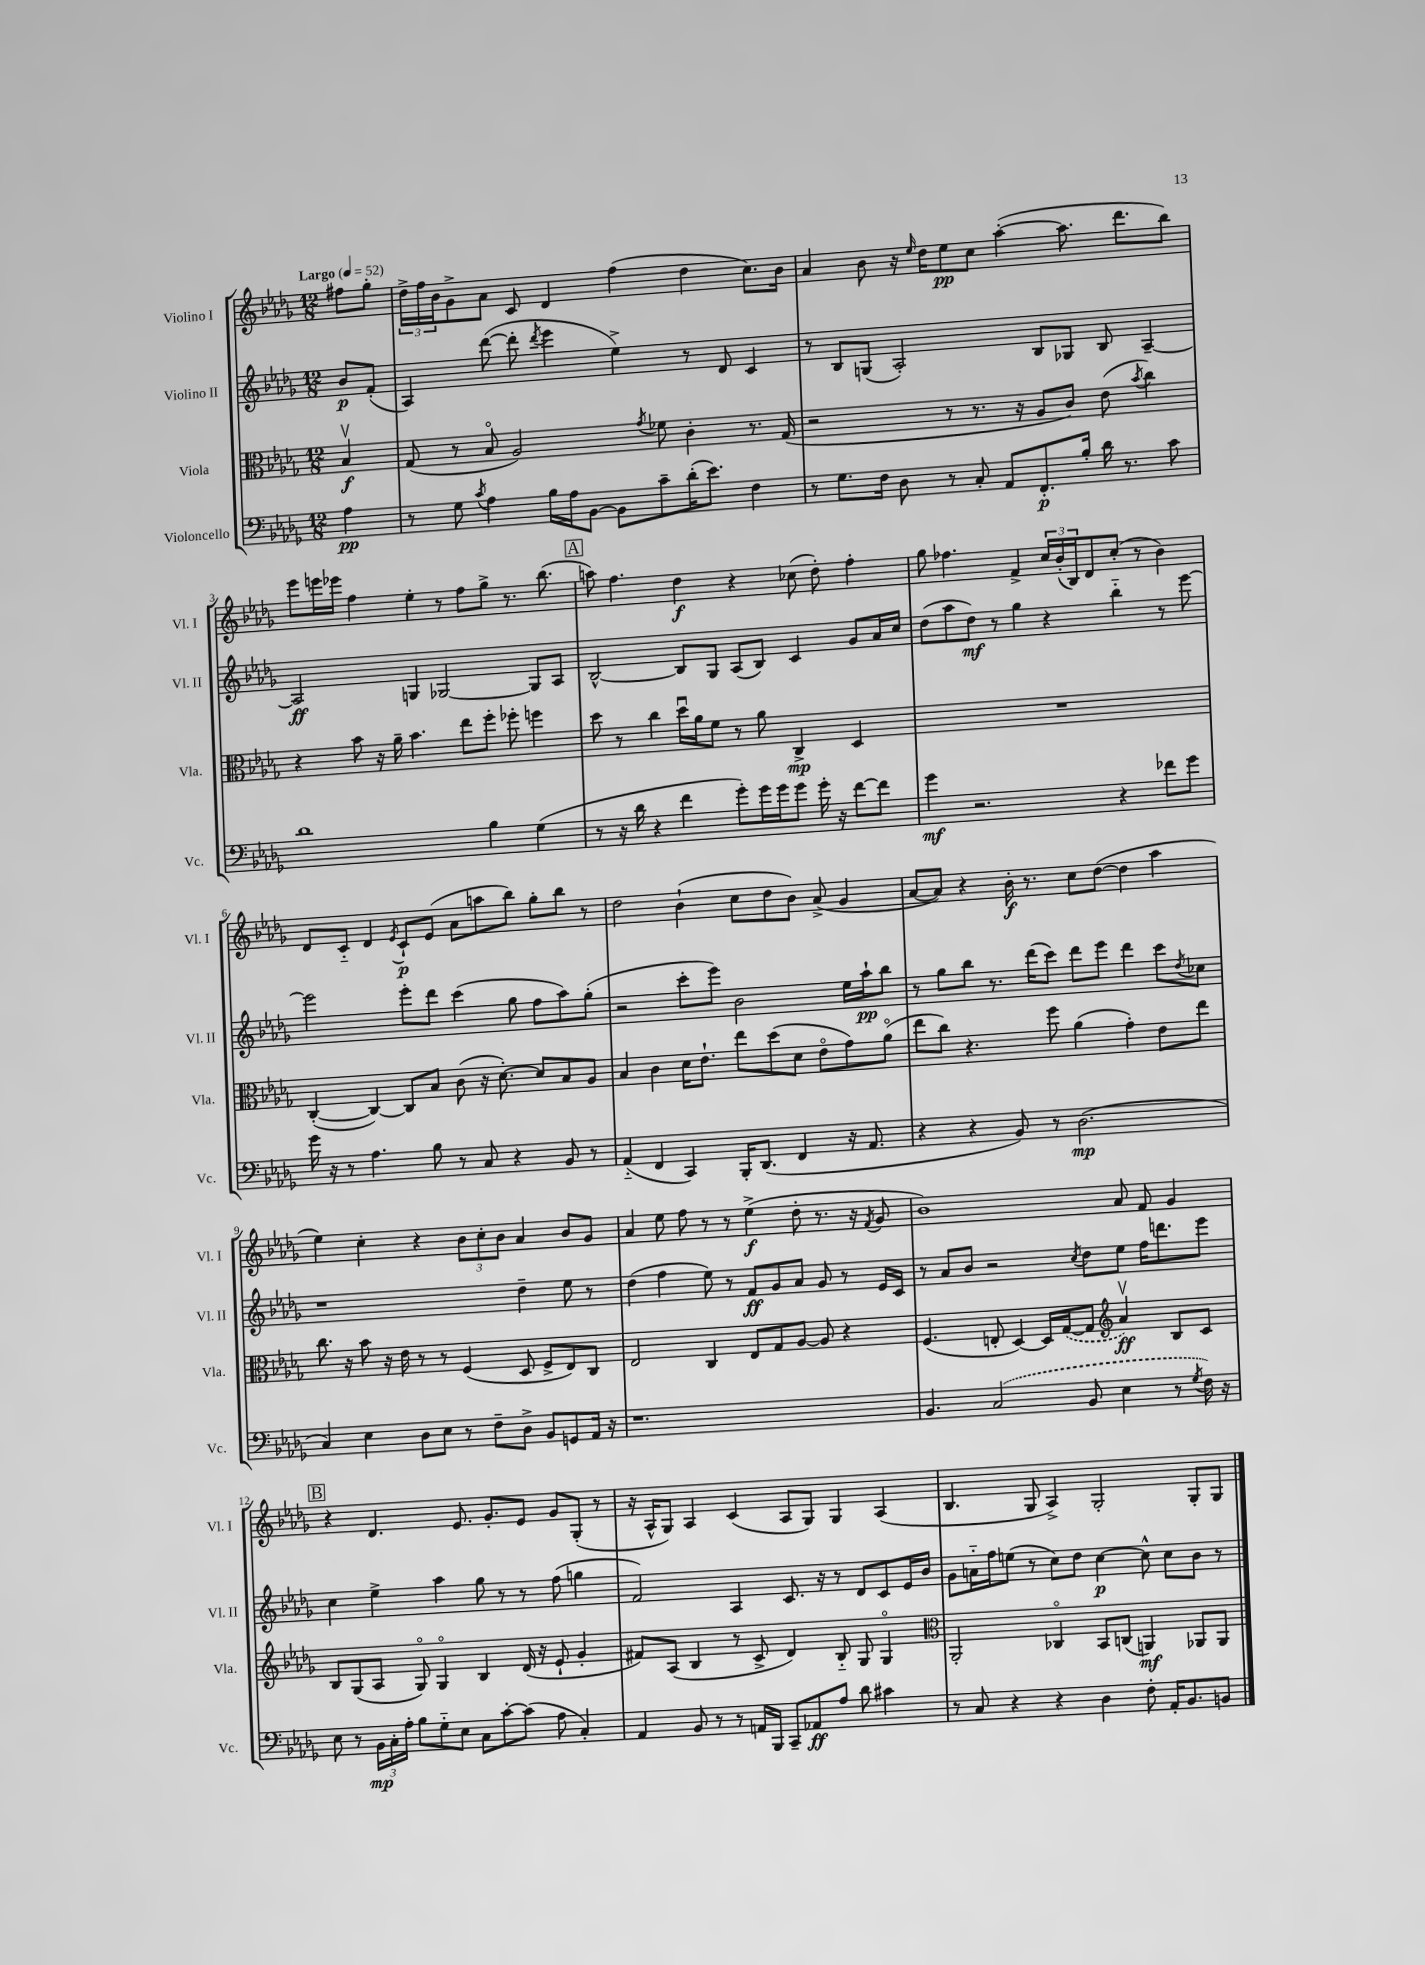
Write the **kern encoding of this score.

**kern	**dynam	**kern	**dynam	**kern	**dynam	**kern	**dynam
*part4	*part4	*part3	*part3	*part2	*part2	*part1	*part1
*staff4	*staff4	*staff3	*staff3	*staff2	*staff2	*staff1	*staff1
*I"Violoncello	*	*I"Viola	*	*I"Violino II	*	*I"Violino I	*
*I'Vc.	*	*I'Vla.	*	*I'Vl. II	*	*I'Vl. I	*
*clefF4	*	*clefC3	*	*clefG2	*	*clefG2	*
*k[b-e-a-d-g-]	*	*k[b-e-a-d-g-]	*	*k[b-e-a-d-g-]	*	*k[b-e-a-d-g-]	*
*M12/8	*	*M12/8	*	*M12/8	*	*M12/8	*
*MM52	*	*MM52	*	*MM52	*	*MM52	*
=	=	=	=	=	=	=	=
!	!	!	!	!	!	!LO:TX:a:B:t=Largo	!
4A-\	pp	4B-v/	f	8b-/L	p	8ff#X\L	.
.	.	.	.	(8f'/J	.	8gg-'\J	.
=1	=1	=1	=1	=1	=1	=1	=1
8r	.	(8G-/	.	4A-/)	.	24dd-^\LL	.
.	.	.	.	.	.	24ff\	.
.	.	.	.	.	.	24b-\J	.
8G-\	.	8r	.	.	.	8g-^\	.
8qc/	.	.	.	.	.	.	.
4A-\	.	8B-/	.	([8ddd-\	.	8a-\J	.
.	.	2A-/)	.	8ddd-'\]	.	8c/	.
.	.	.	.	8qddd-/	.	.	.
16B-\LL	.	.	.	4eee-\	.	4d-/	.
16A-\J	.	.	.	.	.	.	.
[8BB-\J	.	.	.	.	.	.	.
8BB-\L]	.	.	.	4ee-^\)	.	(4ff\	.
.	.	8qg-/	.	.	.	.	.
8c~\	.	8f-X\	.	.	.	.	.
(16d-'\K	.	4c'\	.	8r	.	4dd-\	.
8.e-\J)	.	.	.	.	.	.	.
.	.	.	.	8d-/	.	.	.
4F\	.	8.r	.	4c/	.	8.cc\L)	.
.	.	(16G-/	.	.	.	16b-\Jk	.
=2	=2	=2	=2	=2	=2	=2	=2
8r	.	2r	.	8r	.	4a-/	.
8.G-\L	.	.	.	8B-/L	.	.	.
.	.	.	.	(8Gn/J	.	8b-\	.
16F\Jk	.	.	.	.	.	.	.
8D-\	.	.	.	2A-'/)	.	16r	.
.	.	.	.	.	.	16qqee-/	.
.	.	.	.	.	.	16dd-\KL	.
8r	.	8r	.	.	.	8ee-\	pp
8C'/	.	8.r	.	.	.	8cc\J	.
8AA-/L	.	.	.	.	.	([4aa-'\	.
.	.	16r	.	.	.	.	.
8.FF'/	p	8A-/L	.	8B-/L	.	.	.
.	.	8c/J)	.	8G-X/J	.	8.aa-\]	.
16B-'/Jk	.	.	.	.	.	.	.
16d-\	.	(8e-\	.	8B-/	.	.	.
8.r	.	.	.	.	.	8.ddd-\L	.
.	.	8qb-/	.	.	.	.	.
.	.	4cc\)	.	[4A-~/	.	.	.
8c\	.	.	.	.	.	8bb-\J)	.
!!LO:LB:g=z
=3	=3	=3	=3	=3	=3	=3	=3
1d-	.	4r	.	2A-/]	ff	8eee-\L	.
.	.	.	.	.	.	16eeen\L	.
.	.	.	.	.	.	16eee-X\JJ	.
.	.	8b-\	.	.	.	4ff\	.
.	.	16r	.	.	.	.	.
.	.	16a-~\	.	.	.	.	.
.	.	4.b-\	.	4Gn/	.	4ee-'\	.
.	.	.	.	[2G-X/	.	8r	.
.	.	8ee-\L	.	.	.	8ff\L	.
4B-\	.	8ff'\J	.	.	.	8gg-^\J	.
.	.	8ff-X'\	.	.	.	8.r	.
(4G-\	.	4ffn\	.	8G-/L]	.	.	.
.	.	.	.	.	.	(8.bb-\	.
.	.	.	.	8A-/J	.	.	.
!!LO:REH:place=s1:t=A
=4	=4	=4	=4	=4	=4	=4	=4
8r	.	8dd-\	.	[2B-^^/	.	8aan\)	.
16r	.	8r	.	.	.	4.ff\	.
16d-\	.	.	.	.	.	.	.
4r	.	4cc\	.	.	.	.	.
4f\	.	16dd-u\LL	.	8B-/L]	.	4dd-\	f
.	.	16a-\J	.	.	.	.	.
.	.	8f\J	.	8G-/J	.	.	.
8g-'\L)	.	8r	.	(8A-/L	.	4r	.
16g-\L	.	8a-\	.	8B-/J)	.	.	.
16g-\J	.	.	.	.	.	.	.
8g-\J	.	4C^/	mp	4c/	.	(8cc-X\	.
16g-'\	.	.	.	.	.	8dd-'\)	.
16r	.	.	.	.	.	.	.
[8f\L	.	4D-/	.	8g-/L	.	4ff'\	.
8f\J]	.	.	.	16a-/L	.	.	.
.	.	.	.	16cc/JJ	.	.	.
=5	=5	=5	=5	=5	=5	=5	=5
4g-\	mf	1.r	.	(8dd-\L	.	8gg-\	.
.	.	.	.	8aa-\	.	4.ff-X\	.
2.r	.	.	.	8dd-\J)	mf	.	.
.	.	.	.	8r	.	.	.
.	.	.	.	4gg-\	.	4f^/	.
.	.	.	.	4r	.	24cc/LL	.
.	.	.	.	.	.	(24b-'/	.
.	.	.	.	.	.	24B-/J)	.
.	.	.	.	.	.	8d-/	.
4r	.	.	.	4bb-\	.	(8cc'/J	.
.	.	.	.	.	.	8r	.
8f-X\L	.	.	.	8r	.	4b-\)	.
8g-\J	.	.	.	[8eee-\	.	.	.
!!LO:LB:g=z
=6	=6	=6	=6	=6	=6	=6	=6
16g-\	.	([4C'/	.	2eee-\]	.	8d-/L	.
16r	.	.	.	.	.	.	.
8r	.	.	.	.	.	8c/J	.
4.A-\	.	4C/_)	.	.	.	4d-/	.
.	.	.	.	.	.	8qe-/	.
.	.	8C/L]	.	8eee-'\L	.	8c`/L	p
8B-\	.	8B-/J	.	8ddd-\J	.	(8e-/J	.
8r	.	(8c\	.	(4ccc\	.	8a-\L	.
8C/	.	16r	.	.	.	8aan\	.
.	.	[8.d-'\)	.	.	.	.	.
4r	.	.	.	8gg-\	.	8bb-\J)	.
.	.	8d-/L]	.	8ff\L	.	8gg-'\L	.
8BB-/	.	8B-/	.	8aa-\)	.	8bb-\J	.
8r	.	8A-/J	.	(8gg-'\J	.	8r	.
=7	=7	=7	=7	=7	=7	=7	=7
(4AA-/	.	4B-/	.	2r	.	2dd-\	.
4FF/	.	4c\	.	.	.	.	.
4CC/)	.	16d-\KL	.	8ccc'\L	.	(4b-`\	.
.	.	8.e-`\J	.	.	.	.	.
.	.	.	.	8eee-\J)	.	.	.
16BBB-'/KL	.	8ee-\L	.	2b-\	.	8cc\L	.
(8.DD-/J	.	.	.	.	.	.	.
.	.	(8dd-\	.	.	.	8dd-\	.
4FF/	.	8d-\J	.	.	.	8b-\J)	.
.	.	8e-\L	.	.	.	(8a-^/	.
16r	.	8g-\)	.	16ee-\LL	.	4g-/	.
8.AA-/	.	.	.	16aa-`\J	pp	.	.
.	.	(8a-\J	.	8bb-\J	.	.	.
=8	=8	=8	=8	=8	=8	=8	=8
4r	.	8ee-\L	.	8r	.	[8a-/L	.
.	.	8cc\J)	.	8gg-\L	.	8a-/J])	.
4r	.	4.r	.	8bb-\J	.	4r	.
.	.	.	.	8.r	.	.	.
8BB-/)	.	.	.	.	.	16b-'\	f
.	.	.	.	(16ddd-\KL	.	8.r	.
8r	.	8ff\	.	8ccc\J)	.	.	.
(2.D-\	mp	(4a-\	.	8ddd-\L	.	8cc\L	.
.	.	.	.	8eee-\J	.	([8dd-\J	.
.	.	4g-'\)	.	4ddd-\	.	4dd-\]	.
.	.	8e-\L	.	8ccc\L	.	4aa-\	.
.	.	.	.	8qdd-/	.	.	.
.	.	8ee-\J	.	8cc-X\J	.	.	.
!!LO:LB:g=z
=9	=9	=9	=9	=9	=9	=9	=9
4C/)	.	8.cc\	.	1r	.	4ee-\)	.
.	.	16r	.	.	.	.	.
4E-\	.	8b-\	.	.	.	4cc'\	.
.	.	16r	.	.	.	.	.
.	.	16e-\	.	.	.	.	.
8D-\L	.	8r	.	.	.	4r	.
8E-\J	.	8r	.	.	.	.	.
8r	.	(4F/	.	.	.	12b-\L	.
.	.	.	.	.	.	12cc'\	.
8F~\L	.	.	.	.	.	.	.
.	.	.	.	.	.	12b-\J	.
8D-^\J	.	8D-/	.	4dd-~\	.	4a-/	.
8BB-/L	.	8F^/L	.	.	.	.	.
8GGn/	.	8E-/)	.	8ee-\	.	8b-/L	.
16AA-/Jk	.	8C/J	.	8r	.	8g-/J	.
16r	.	.	.	.	.	.	.
=10	=10	=10	=10	=10	=10	=10	=10
1.r	.	2E-/	.	(4dd-\	.	4a-/	.
.	.	.	.	4ff\	.	8ee-\	.
.	.	.	.	.	.	8ff\	.
.	.	4C/	.	8ee-\)	.	8r	.
.	.	.	.	8r	.	8r	.
.	.	8E-/L	.	8f/L	ff	(4ee-^\	f
.	.	8G-/	.	8g-/	.	.	.
.	.	[8A-/J	.	8a-/J	.	8dd-'\	.
.	.	8A-/]	.	8g-/	.	8.r	.
.	.	4r	.	8r	.	.	.
.	.	.	.	.	.	16r	.
.	.	.	.	.	.	8qf/	.
.	.	.	.	16e-/LL	.	8g-/	.
.	.	.	.	16c/JJ	.	.	.
=11	=11	=11	=11	=11	=11	=11	=11
4.BB-/	.	(4.F/	.	8r	.	1b-)	.
.	.	.	.	8a-/L	.	.	.
.	.	.	.	8b-/J	.	.	.
(2C/	.	8En'/	.	2r	.	.	.
.	.	[4D-/)	.	.	.	.	.
.	.	16D-/LL]	.	.	.	.	.
.	.	([16G-/J	.	.	.	.	.
.	.	.	.	8qcc/	.	.	.
8BB-/	.	8G-/J]	.	8dd-\L	.	.	.
*	*	*clefG2	*	*	*	*	*
4E-\	.	4a-v/)	ff	8ee-\J	.	8a-/	.
.	.	.	.	16ff\KL	.	8f/	.
.	.	.	.	8.dddn\	.	.	.
8r	.	8B-/L	.	.	.	4g-/	.
8qG-/	.	.	.	.	.	.	.
16F\)	.	8c/J	.	8eee-\J	.	.	.
16r	.	.	.	.	.	.	.
!!LO:LB:g=z
!!LO:REH:place=s1:t=B
=12	=12	=12	=12	=12	=12	=12	=12
8E-\	.	8B-/L	.	4cc\	.	4r	.
8r	.	(8G-/	.	.	.	.	.
24BB-\LL	mp	8A-/J	.	4ee-^\	.	4.d-/	.
24C'\	.	.	.	.	.	.	.
24A-'\JJ	.	.	.	.	.	.	.
8B-\L	.	8G-/)	.	.	.	.	.
8G-\	.	4G-/	.	4aa-\	.	.	.
8E-\J	.	.	.	.	.	8.e-/	.
8C\L	.	4B-/	.	8gg-\	.	.	.
.	.	.	.	.	.	8.g-'/L	.
[8c'\	.	.	.	8r	.	.	.
(8c\J]	.	(16d-/	.	8r	.	8e-/J	.
.	.	16r	.	.	.	.	.
8A-\	.	8e-`/	.	(8ff\	.	8g-/L	.
4C'/)	.	4g-'/	.	4ggn\	.	(8G-'/J	.
.	.	.	.	.	.	8r	.
=13	=13	=13	=13	=13	=13	=13	=13
4AA-/	.	8f#X/L)	.	2f/)	.	16r	.
.	.	.	.	.	.	16A-^^/KL	.
.	.	(8A-/J	.	.	.	8G-/J)	.
8BB-/	.	4B-/	.	.	.	4A-/	.
8r	.	.	.	.	.	.	.
8r	.	8r	.	4A-/	.	(4c/	.
16AAn/LL	.	8c^/	.	.	.	.	.
16BBB-/JJ	.	.	.	.	.	.	.
8CC~/L	.	4d-/)	.	8.c/	.	8A-/L	.
8AA-X/	ff	.	.	.	.	8G-/J)	.
.	.	.	.	16r	.	.	.
8A-/J	.	8B-/	.	8r	.	4G-/	.
8d-\	.	8G-/	.	8d-/L	.	.	.
4c#X\	.	4G-/	.	8c/	.	(4A-/	.
.	.	.	.	16e-/L	.	.	.
.	.	.	.	16b-/JJ	.	.	.
=14	=14	=14	=14	=14	=14	=14	=14
*	*	*clefC3	*	*	*	*	*
8r	.	2AA-'/	.	8g-\L	.	4.B-/	.
8C/	.	.	.	16an\L	.	.	.
.	.	.	.	16ff\J	.	.	.
4r	.	.	.	(8een\J	.	.	.
.	.	.	.	8r	.	8G-/	.
4r	.	4C-X/	.	8cc\L)	.	4A-^/)	.
.	.	.	.	8dd-\J	.	.	.
4D-\	.	8BB-/L	.	[4cc\	p	2G-'/	.
.	.	(8Cn/J	.	.	.	.	.
8F'\	.	4AAn/)	mf	8cc^^\]	.	.	.
16AA-'/KL	.	.	.	8cc\L	.	.	.
8.BB-/	.	.	.	.	.	.	.
.	.	8AA-X/L	.	8b-\J	.	8G-'/L	.
8BBn/J	.	8AA-/J	.	8r	.	8G-/J	.
==	==	==	==	==	==	==	==
*-	*-	*-	*-	*-	*-	*-	*-
